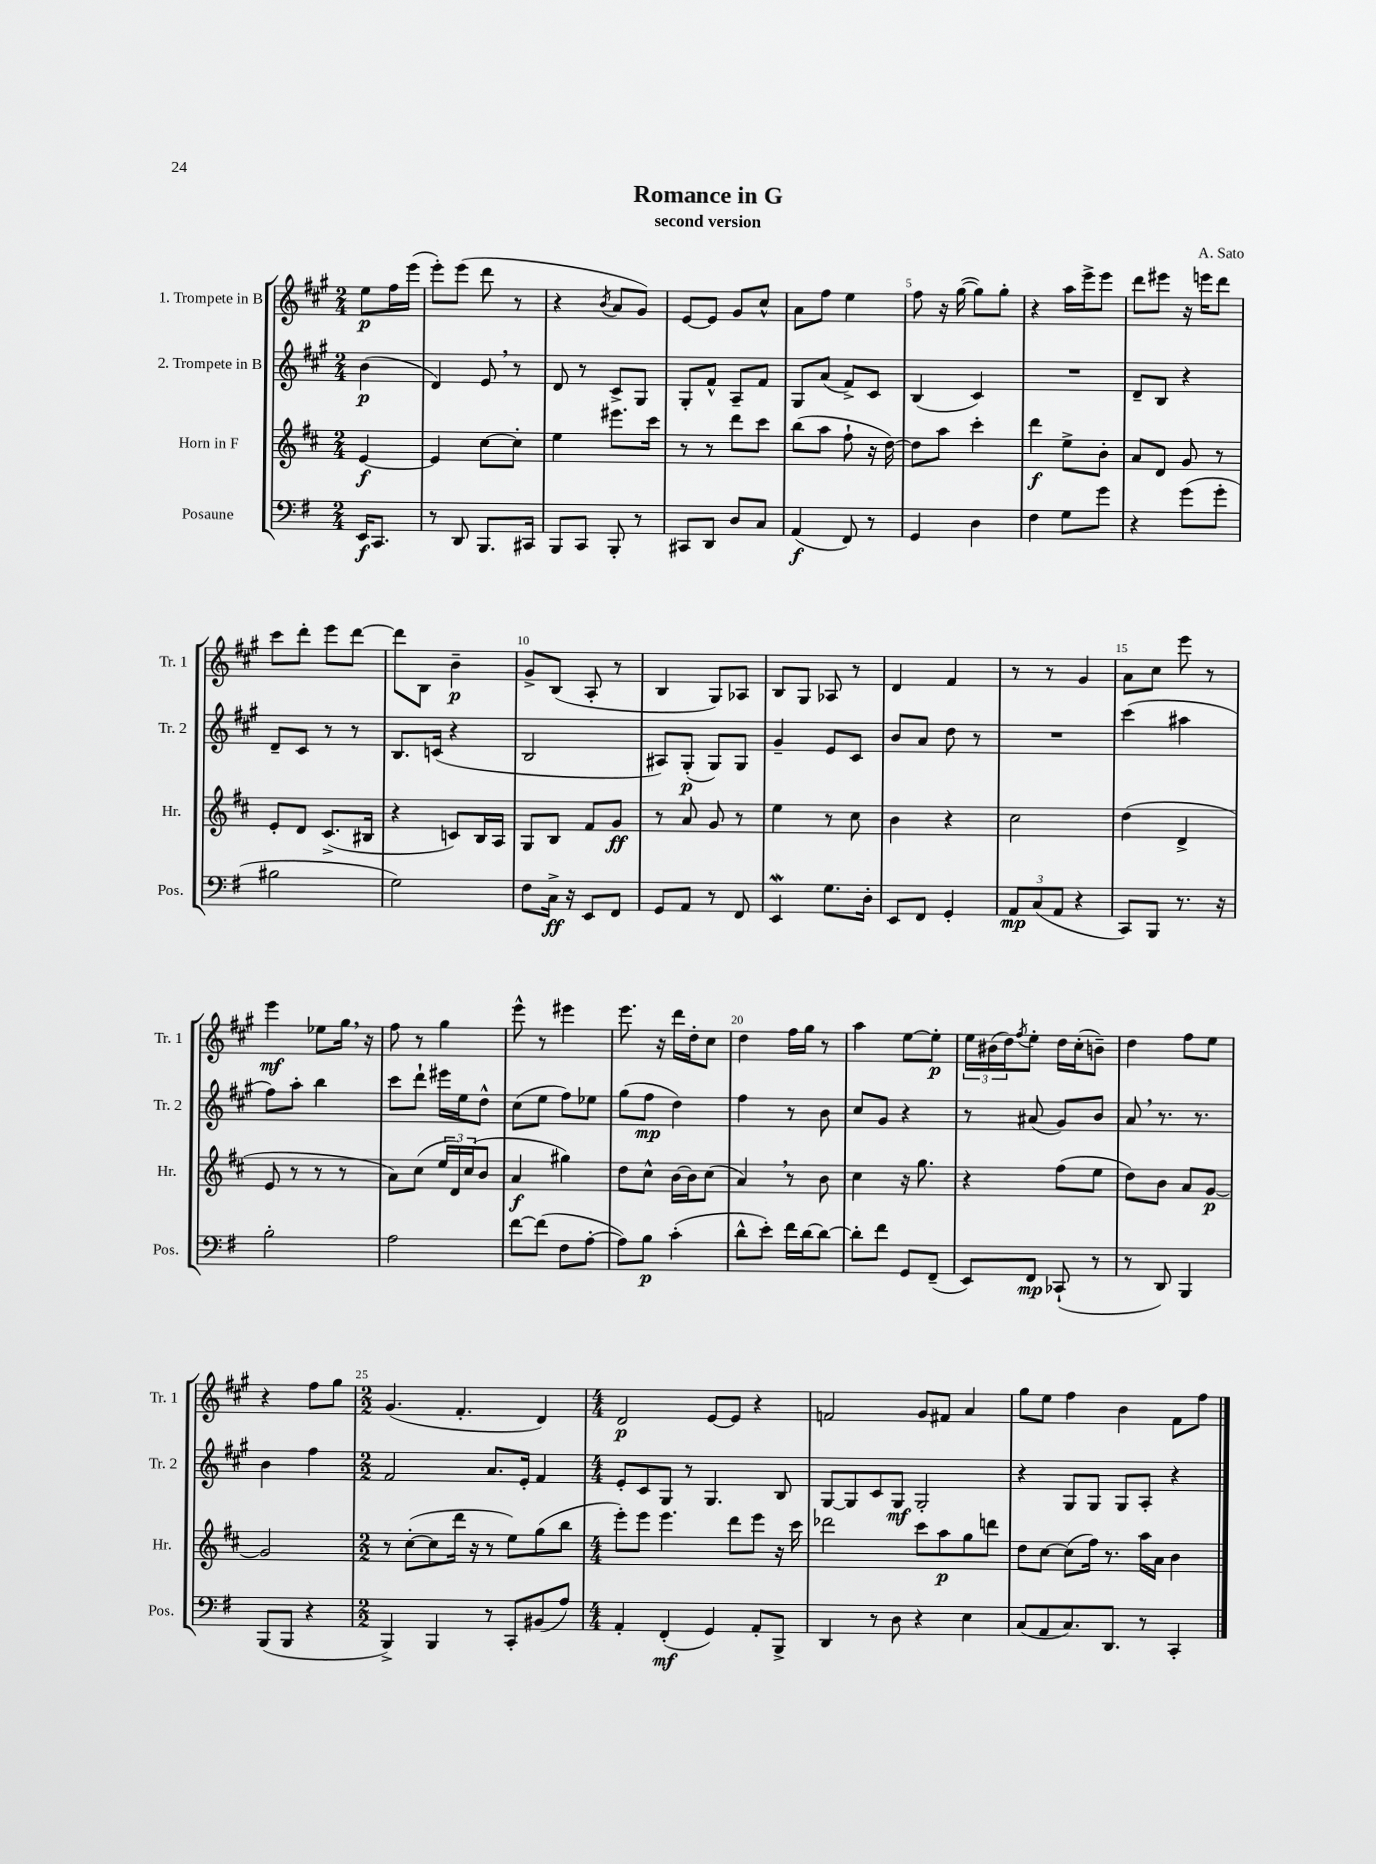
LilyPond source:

\header { title = "Romance in G" composer = "A. Sato" subtitle = "second version" }
<<
\new StaffGroup <<
\new Staff = "s0" \with { instrumentName = "1. Trompete in B" shortInstrumentName = "Tr. 1" } {
    \clef treble \key a \major \numericTimeSignature \time 2/4 \partial 4
    e''8\p fis''16 e'''16( |
    e'''8-.) e'''8( d'''8 r8 |
    r4 \acciaccatura { b'8 } a'8 gis'8) |
    e'8~ e'8 gis'8 cis''8-^ |
    a'8 fis''8 e''4 |
    fis''8 r16 gis''16~( gis''8) gis''8-. |
    r4 a''16 e'''16-> e'''8 |
    d'''8 eis'''8 r16 e'''16 d'''8 |
    cis'''8 d'''8-. e'''8 d'''8~ |
    d'''8 b8 b'4--\p |
    gis'8-> b8( a8-. r8 |
    b4 gis8) aes8 |
    b8 gis8 aes8 r8 |
    d'4 fis'4 |
    r8 r8 gis'4 |
    a'8 cis''8 e'''8 r8 |
    e'''4\mf ees''8 gis''16 \breathe r16 |
    fis''8 r8 gis''4 |
    e'''8-^ r8 eis'''4 |
    e'''8. r16 d'''16 d''16-. cis''8 |
    d''4 fis''16 gis''16 r8 |
    a''4 e''8~ e''8-.\p |
    \tuplet 3/2 { e''16 bis'16( d''16) } \acciaccatura { fis''8 } e''8-. d''16 cis''16-.( b'8--) |
    d''4 fis''8 e''8 |
    r4 fis''8 gis''8 |
    \numericTimeSignature \time 2/2 gis'4.( fis'4.-. d'4) |
    \numericTimeSignature \time 4/4 d'2\p e'8~ e'8 r4 |
    f'2 gis'8 fis'8 a'4 |
    gis''8 e''8 fis''4 b'4 fis'8 fis''8 \bar "|." |
}
\new Staff = "s1" \with { instrumentName = "2. Trompete in B" shortInstrumentName = "Tr. 2" } {
    \clef treble \key a \major \numericTimeSignature \time 2/4 \partial 4
    b'4\p( |
    d'4) e'8 \breathe r8 |
    d'8 r8 cis'8-> gis8 |
    gis8-. fis'8-^ a8-- fis'8 |
    gis8 a'8( fis'8->) cis'8 |
    b4( cis'4) |
    R2 |
    d'8-- b8 r4 |
    d'8-- cis'8 r8 r8 |
    b8. c'16( r4 |
    b2 |
    ais8) gis8-.\p( gis8) gis8 |
    gis'4-- e'8 cis'8 |
    b'8 a'8 d''8 r8 |
    R2 |
    cis'''4( ais''4 |
    fis''8) a''8-. b''4 |
    cis'''8 d'''8-! eis'''16 e''16 d''8-^ |
    cis''8( e''8 fis''8) ees''8 |
    gis''8( fis''8\mp d''4) |
    fis''4 r8 b'8 |
    cis''8 gis'8 r4 |
    r8 ais'8( gis'8) b'8 |
    a'8 \breathe r8. r8. |
    b'4 fis''4 |
    \numericTimeSignature \time 2/2 fis'2 a'8. e'16-. fis'4 |
    \numericTimeSignature \time 4/4 e'8-. cis'8 gis8 r8 gis4. b8 |
    gis8~ gis8 cis'8 gis8\mf gis2-. |
    r4 gis8 gis8 gis8 a8-. r4 \bar "|." |
}
\new Staff = "s2" \with { instrumentName = "Horn in F" shortInstrumentName = "Hr." } {
    \clef treble \key d \major \numericTimeSignature \time 2/4 \partial 4
    e'4~\f |
    e'4 cis''8~ cis''8-. |
    e''4 eis'''8. cis'''16 |
    r8 r8 d'''8 cis'''8 |
    b''8( a''8 fis''8-! r16 d''16~) |
    d''8 a''8 cis'''4-. |
    d'''4\f e''8-> b'8-. |
    a'8 d'8 g'8 r8 |
    e'8-. d'8 cis'8.->( bis16 |
    r4 c'8) b16 a16 |
    g8 b8 fis'8 g'8\ff |
    r8 a'8 g'8 r8 |
    e''4 r8 cis''8 |
    b'4 r4 |
    cis''2 |
    d''4( d'4-> |
    e'8 r8 r8 r8 |
    a'8) cis''8( \tuplet 3/2 { e''16 d'16) cis''16( } b'8 |
    a'4\f gis''4) |
    d''8 cis''8-^ b'16~ b'16 cis''8( |
    a'4) \breathe r8 b'8 |
    cis''4 r16 g''8. |
    r4 fis''8( e''8 |
    d''8) b'8 a'8 g'8~\p |
    g'2 |
    \numericTimeSignature \time 2/2 r8 cis''8~-.( cis''8 d'''16 r16 r8 e''8) g''8( b''8 |
    \numericTimeSignature \time 4/4 e'''8-.) e'''8 e'''4. d'''8 e'''8 r16 cis'''16 |
    des'''2 cis'''8 a''8\p g''8 d'''8 |
    d''8 cis''8~ cis''8( fis''16) r8. a''16 a'16 b'4 \bar "|." |
}
\new Staff = "s3" \with { instrumentName = "Posaune" shortInstrumentName = "Pos." } {
    \clef bass \key g \major \numericTimeSignature \time 2/4 \partial 4
    e,16\f c,8. |
    r8 d,8 b,,8. cis,16 |
    b,,8 c,8 b,,8-. r8 |
    cis,8 d,8 d8 c8 |
    a,4\f( fis,8) r8 |
    g,4 d4 |
    fis4 g8 g'8 |
    r4 g'8( g'8-. |
    bis2 |
    g2) |
    fis8 c16->\ff r16 e,8 fis,8 |
    g,8 a,8 r8 fis,8 |
    e,4\mordent g8. d16-. |
    e,8 fis,8 g,4-. |
    \tuplet 3/2 { a,8\mp c8( a,8 } r4 |
    c,8) b,,8 r8. r16 |
    b2-. |
    a2 |
    fis'8~ fis'8( fis8 a8~-. |
    a8) b8\p c'4-.( |
    d'8-^ e'8-.) fis'16 d'16~ d'8~ |
    d'8-. fis'8 g,8 fis,8--( |
    e,8) fis,8\mp ces,8-!( r8 |
    r8 d,8) b,,4 |
    b,,8( b,,8 r4 |
    \numericTimeSignature \time 2/2 b,,4->) b,,4 r8 c,8-. bis,8( a8) |
    \numericTimeSignature \time 4/4 a,4-. fis,4-.\mf( g,4) a,8-. b,,8-> |
    d,4 r8 d8 r4 e4 |
    c8( a,8 c8.) d,8. r8 c,4-. \bar "|." |
}
>>
>>
\layout { \context { \Score \override BarNumber.break-visibility = ##(#f #t #t) barNumberVisibility = #(every-nth-bar-number-visible 5) } }
